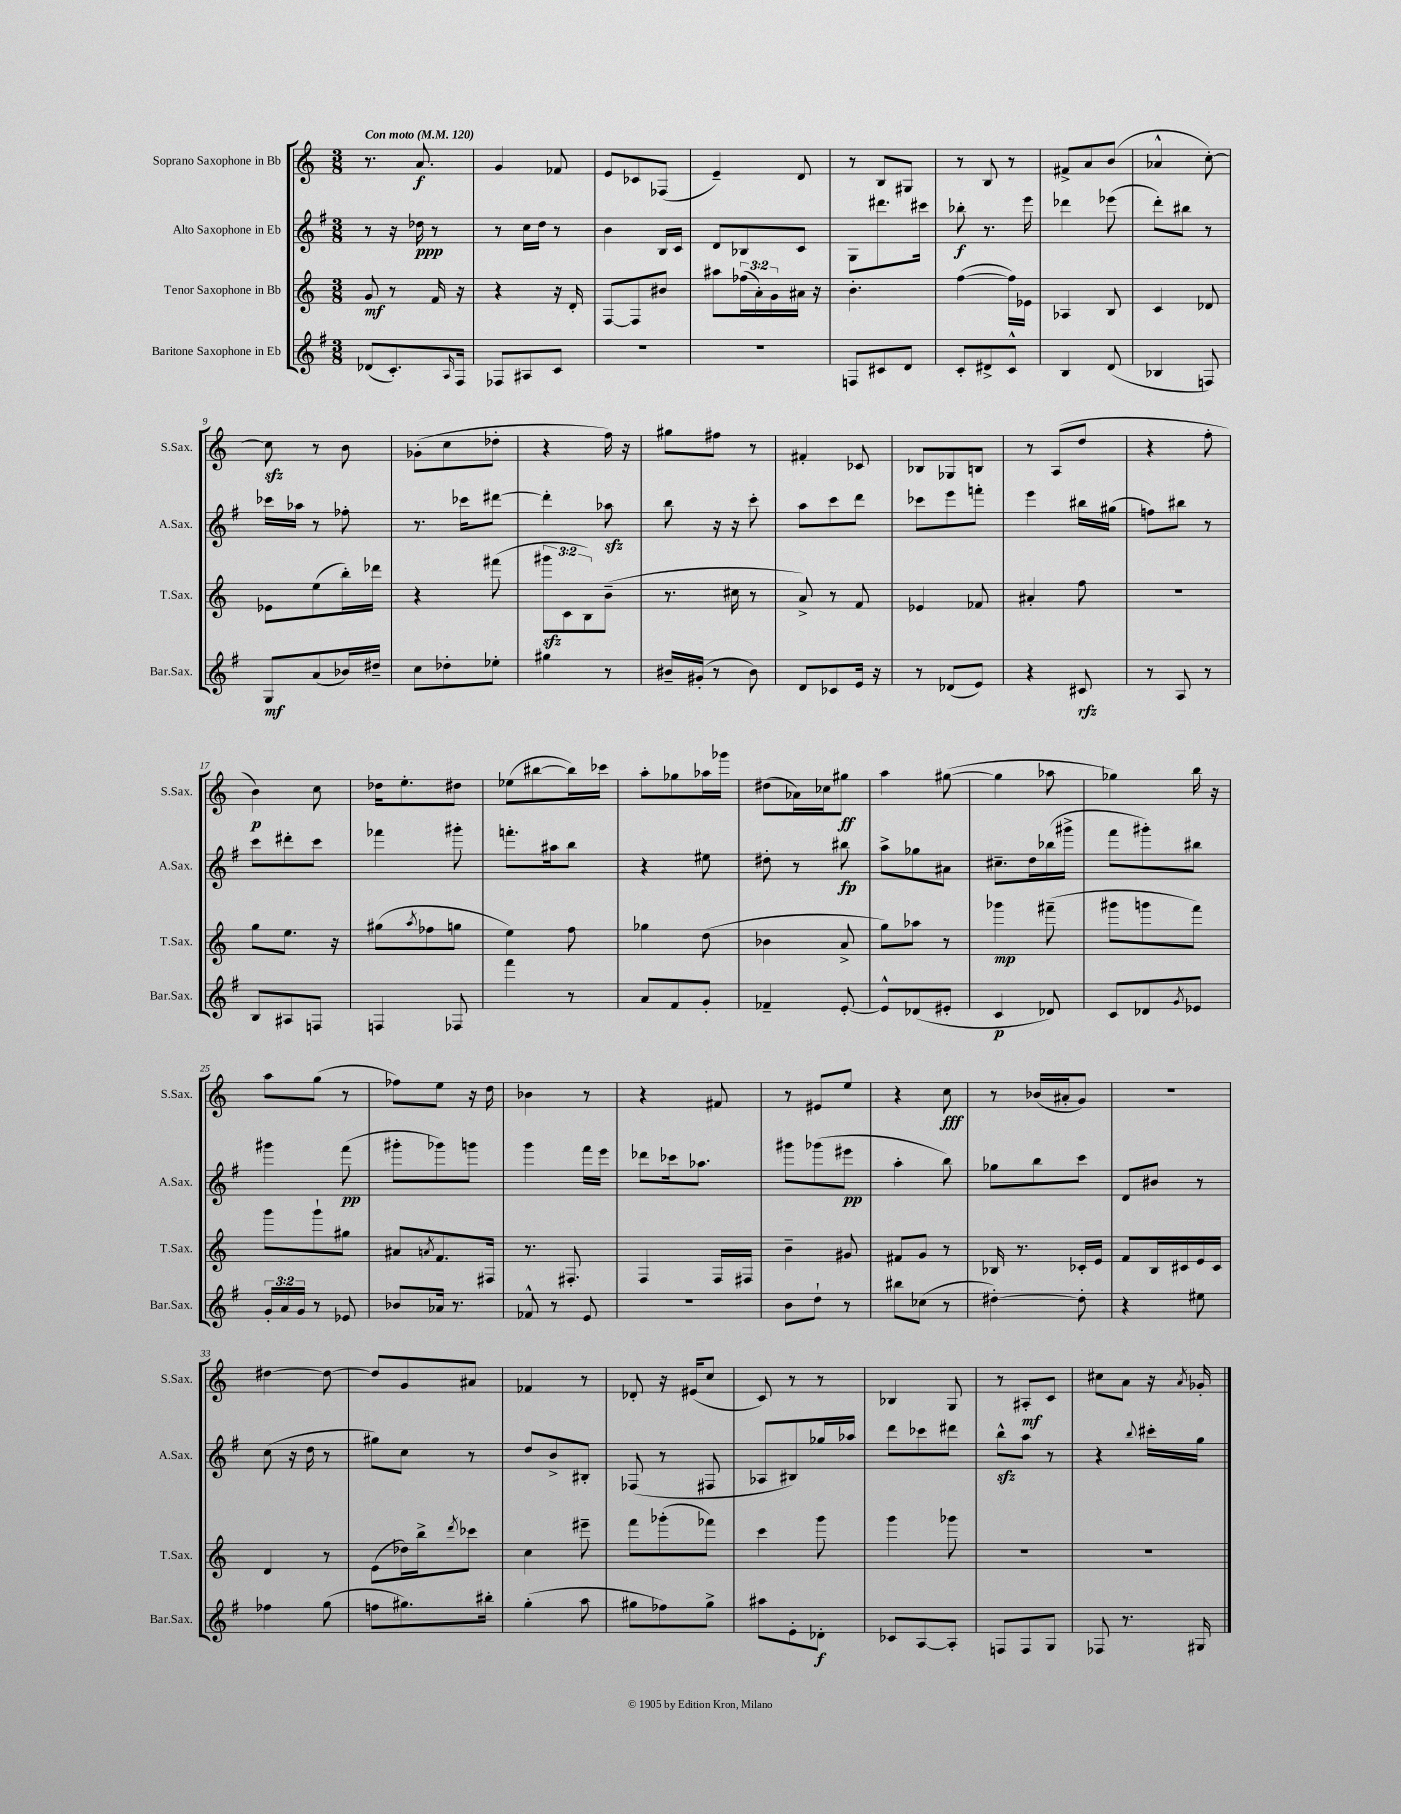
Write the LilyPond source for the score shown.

<<
\new StaffGroup <<
\new Staff = "s0" \with { instrumentName = "Soprano Saxophone in Bb" shortInstrumentName = "S.Sax." } {
    \clef treble \key c \major \numericTimeSignature \time 3/8 \tempo "Con moto" 4 = 120
    r8. a'8.\f |
    g'4 fes'8 |
    e'8 ces'8 fes8( |
    e'4--) d'8 |
    r8 b8 gis8 |
    r8 b8 r8 |
    fis'8-> a'8 b'8( |
    aes'4-^ c''8~-.) |
    c''8\sfz r8 b'8 |
    ges'8-.( c''8 des''8-. |
    r4 f''16) r16 |
    gis''8 fis''8 r8 |
    fis'4-. ces'8 |
    bes8 ges8 b8 |
    r8 a8( d''8 |
    r4 f''8-. |
    b'4\p) c''8 |
    des''16 e''8.-. dis''8 |
    ees''8( bis''8~ bis''16) ces'''16 |
    a''8-. ges''8 aes''16 ges'''16 |
    dis''8( aes'16) ces''16 gis''8\ff |
    a''4 gis''8~( |
    gis''4 aes''8 |
    ges''4) b''16 r16 |
    a''8 g''8( r8 |
    fes''8) e''8 r16 d''16 |
    bes'4 r8 |
    r4 fis'8 |
    r8 eis'8 e''8 |
    r4 c''8\fff |
    r8 bes'16( ais'16-. g'8) |
    R4. |
    dis''4~ dis''8~ |
    dis''8 g'8 ais'8 |
    fes'4 r8 |
    des'8-. r16 eis'16( c''8 |
    c'8) r8 r8 |
    bes4 g8 |
    r8 ais8-.\mf c'8 |
    cis''8 a'8 r16 \acciaccatura { a'8 } ges'16-. \bar "|." |
}
\new Staff = "s1" \with { instrumentName = "Alto Saxophone in Eb" shortInstrumentName = "A.Sax." } {
    \clef treble \key g \major \numericTimeSignature \time 3/8
    r8 r16 des''16\ppp r8 |
    r8 c''16 d''16 r8 |
    b'4 b16 c'16 |
    d'8 bes8 c'8 |
    g8 dis'''8. cis'''16 |
    bes''8-.\f r8. e'''16 |
    des'''4 ees'''8( |
    d'''8-.) bis''8 r8 |
    ces'''16 aes''16 r8 fes''8-. |
    r8. ces'''16 dis'''8~ |
    dis'''4-. aes''8\sfz |
    b''8 r16 r16 c'''8-. |
    a''8 c'''8 d'''8 |
    ces'''8 e'''8 f'''8-. |
    e'''4 bis''16 gis''16( |
    f''8) bis''8 r8 |
    c'''8 dis'''8-. c'''8 |
    fes'''4 gis'''8-. |
    f'''8.-. ais''16 b''8 |
    r4 eis''8 |
    dis''8-. r8 bis''8\fp |
    a''8-> ges''8 ais'8 |
    cis''8.-- d''16 bes''16( gis'''16-> |
    fis'''8 gis'''8-.) bis''8 |
    gis'''4 fis'''8\pp( |
    gis'''8-. ges'''8) g'''8 |
    g'''4 fis'''16 e'''16 |
    des'''8 ces'''16 aes''8. |
    gis'''8 ges'''8( eis'''8\pp |
    a''4-. b''8) |
    ges''8 b''8 c'''8 |
    d'8 bis'8 r8 |
    c''8( r16 d''16 r8 |
    gis''8) c''8 r8 |
    d''8 b'8-> bis8-. |
    fes8( r8 fis8 |
    aes8 bis8) ges''16 aes''16 |
    d'''8 ces'''8 dis'''8 |
    b''8-^\sfz a''8 r8 |
    r4 \appoggiatura { b''8 } cis'''16-. g''16 \bar "|." |
}
\new Staff = "s2" \with { instrumentName = "Tenor Saxophone in Bb" shortInstrumentName = "T.Sax." } {
    \clef treble \key c \major \numericTimeSignature \time 3/8 \override Staff.TupletNumber.text = #tuplet-number::calc-fraction-text
    g'8\mf r8 f'16 r16 |
    r4 r16 d'16-. |
    f8~ f8 bis'8 |
    ais''8 \tuplet 3/2 { fes''16( a'16-.) g'16 } ais'16 r16 |
    b'4.-. |
    f''4~( f''16) ees'16 |
    aes4 b8 |
    c'4 des'8 |
    ees'8 e''8( b''16-.) des'''16 |
    r4 fis'''8( |
    \tuplet 3/2 { gis'''8\sfz c'8 b8) } b'8--( |
    r8. cis''16 r8 |
    a'8->) r8 f'8 |
    ees'4 fes'8 |
    ais'4-. f''8 |
    R4. |
    g''8 e''8. r16 |
    gis''8( \acciaccatura { a''8 } fes''8 g''8 |
    e''4) f''8 |
    ges''4 d''8( |
    bes'4 a'8-> |
    g''8) aes''8 r8 |
    ges'''4\mp fis'''8--( |
    gis'''8 g'''8 f'''8) |
    g'''8 g'''8-! gis''8 |
    ais'8 \acciaccatura { a'8 } f'8. fis16 |
    r8. fis8.-. |
    f4 f16 fis16 |
    b'4-- gis'8 |
    fis'8 g'8 r8 |
    bes16 r8. ces'16-. e'16 |
    f'8 b16 cis'16 e'16 cis'16 |
    d'4 r8 |
    e'8( des''16) b''16-> \acciaccatura { d'''8 } ces'''8 |
    c''4 eis'''8-- |
    f'''8 ges'''8-.( fes'''8) |
    c'''4 g'''8 |
    g'''4 ges'''8 |
    R4. |
    R4. \bar "|." |
}
\new Staff = "s3" \with { instrumentName = "Baritone Saxophone in Eb" shortInstrumentName = "Bar.Sax." } {
    \clef treble \key g \major \numericTimeSignature \time 3/8 \override Staff.TupletNumber.text = #tuplet-number::calc-fraction-text
    des'8( c'8.-.) \grace { a16 } fis16 |
    fes8 ais8 c'8 |
    R4. |
    R4. |
    f8 cis'8 d'8 |
    c'8-. dis'8-> c'8-^ |
    b4 d'8( |
    bes4 f8) |
    g8\mf a'8( bes'16) dis''16-- |
    c''8 des''8-. ees''8-. |
    gis''4 r8 |
    bis'16-- gis'16-.( r8 bis'8) |
    d'8 ces'8 e'16 r16 |
    r8 des'8( e'8) |
    r4 cis'8\rfz |
    r8 a8 r8 |
    b8 ais8 f8 |
    f4 fes8 |
    fis'''4 r8 |
    a'8 fis'8 g'8-. |
    fes'4-- e'8~-. |
    e'8-^ des'8( eis'8-. |
    c'4\p des'8) |
    c'8 des'8 \acciaccatura { g'8 } ees'8 |
    \tuplet 3/2 { g'16-. a'16 g'16 } r8 ees'8 |
    bes'8 aes'16 r8. |
    fes'8-^ r8 e'8 |
    R4. |
    b'8 d''8-! r8 |
    bis''8 ces''8( r8 |
    dis''4~-.) dis''8-. |
    r4 eis''8 |
    fes''4 g''8( |
    f''8 gis''8.) bis''16-. |
    g''4-.( a''8 |
    gis''8 fes''8) gis''8-> |
    ais''8 e'8-. des'8-.\f |
    ces'8 a8~ a8-. |
    f8 f8 g8 |
    fes8 r8. gis16 \bar "|." |
}
>>
>>
